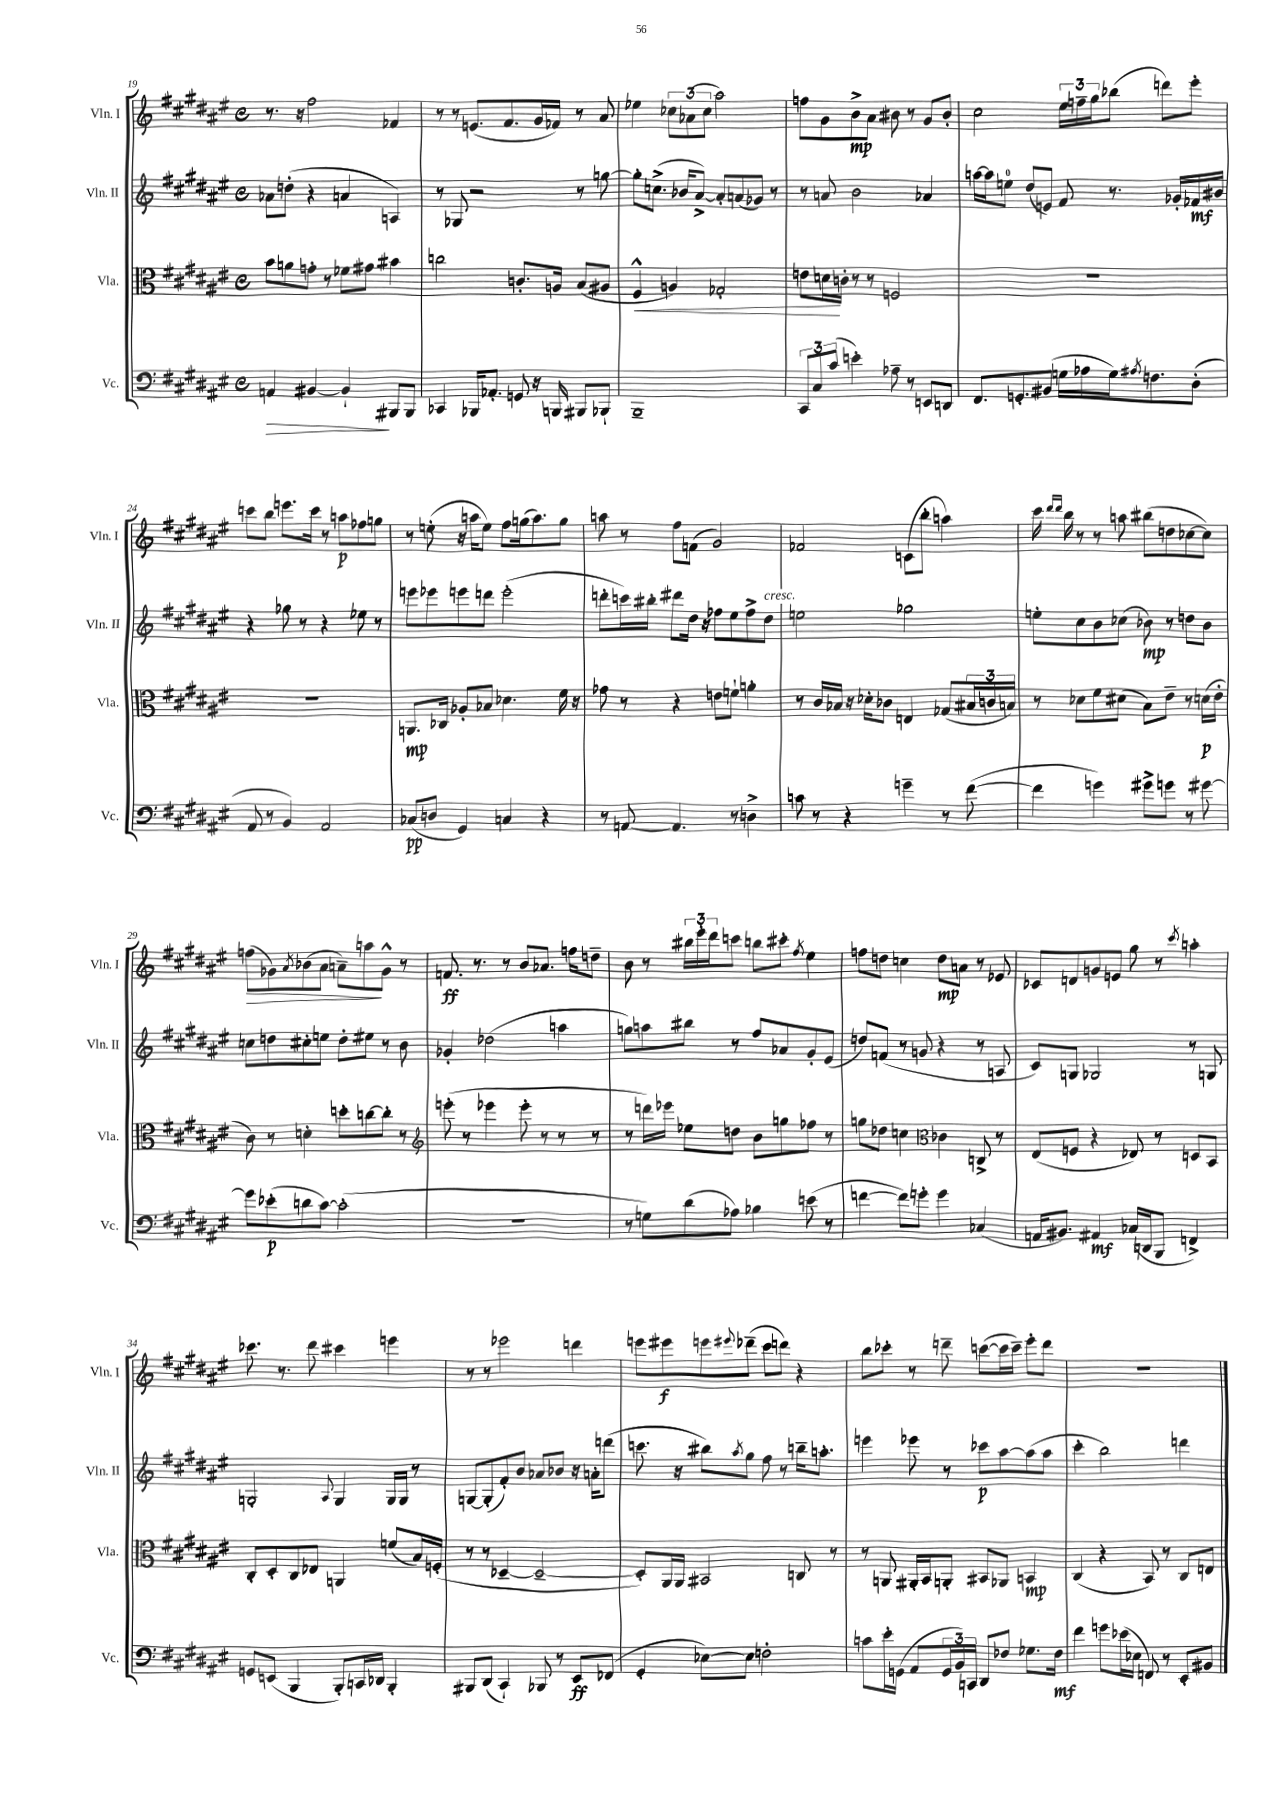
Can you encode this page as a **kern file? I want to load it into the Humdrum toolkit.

**kern	**kern	**kern	**kern
*staff4	*staff3	*staff2	*staff1
*clefF4	*clefC3	*clefG2	*clefG2
*k[f#c#g#d#a#e#]	*k[f#c#g#d#a#e#]	*k[f#c#g#d#a#e#]	*k[f#c#g#d#a#e#]
*M4/4	*M4/4	*M4/4	*M4/4
*met(c)	*met(c)	*met(c)	*met(c)
4AA	8b	8a-	8.r
.	8a	(8dd'	.
.	.	.	16r
[4BB#	8g'	4r	2ff#
.	8r	.	.
4BB#`]	8f-	4a	.
.	8g#	.	.
8BBB#	4b#	4A)	4f-
8BBB#	.	.	.
=	=	=	=
4CC-	2cc	8r	8r
.	.	8G-	8r
16BBB-	.	2r	(8.e
8.AA-'	.	.	.
.	.	.	8.f#
8GG	8.c'	.	.
16r	.	.	16g#
16BBB	16A	.	16f-)
8BBB#	(8B	8r	8r
8BBB-`	8A#	[8gg	8a#
=	=	=	=
1BBB~	4F#^^	8gg']	4ee-
.	.	(8.cc^	.
.	4A)	.	12cc-
.	.	16b-	.
.	.	.	(12a-
.	.	[8a#^)	.
.	.	.	12cc-
.	2G-'	8a#']	2aa#)
.	.	(8a	.
.	.	8g-)	.
.	.	8r	.
=	=	=	=
12CC#	8e	8r	8ff
12C#	.	.	.
.	16d	8a	8g#
(12c#	.	.	.
.	16c'	.	.
4e')	8r	2b	8b^
.	8r	.	8a#
8A-~	2F	.	8b#
8r	.	.	8r
8EE	.	4a-	8g#
8DD	.	.	8b#'
=	=	=	=
8.FF#	1r	[16aa	2cc#
.	.	16aa]	.
.	.	8ee	.
8.GG'	.	.	.
.	.	(8dd#	.
(8BB#	.	8e)	.
16G	.	8f#	24ee#
.	.	.	24ff~
16A-	.	.	.
.	.	.	24gg#
16G)	.	8.r	(8bb-
8qA#	.	.	.
8.F	.	.	.
.	.	.	8ddd)
.	.	16g-'	.
(8D#'	.	16f-	8eee#'
.	.	16b#	.
=	=	=	=
8AA#	1r	4r	8ccc
8r	.	.	8bb
4BB)	.	8gg-	8.eee
.	.	8r	.
.	.	.	16ccc
2AA#	.	4r	8r
.	.	.	8aa
.	.	8ee-	8ff-
.	.	8r	8gg
=	=	=	=
(8C-	8.AA	8eee	8r
8D	.	8eee-	(8ee'
.	16C-	.	.
4GG#)	8A-'	8eee	16r
.	.	.	16aa
.	8B-	8ddd	8ee)
4C	4.d-	(2eee'	8ff#
.	.	.	(16gg
.	.	.	8.aa)
4r	.	.	.
.	16f#	.	8gg
.	16r	.	.
=	=	=	=
8r	8g-	8ddd'	8aa
[8AA	8r	16ccc)	8r
.	.	16bb#'	.
4.AA]	4r	8ddd#	8ff#
.	.	16dd#	(8f
.	.	16r	.
.	8e	8ff-	2g#)
8r	8f`	8ee#	.
4D^	4a'	8ff-^	.
.	.	8dd#	.
=	=	=	=
8c	8r	2ee	2f-
8r	16c#	.	.
.	16B-	.	.
4r	16r	.	.
.	16d-'	.	.
.	8c-	.	.
4g~	4E	2gg-	(8c
.	.	.	8bb'
8r	(8G-	.	4aa)
([8f#	24B#	.	.
.	24c	.	.
.	24B)	.	.
=	=	=	=
4f#]	8r	8ee'	16ccc#
.	.	.	16qqddd#
.	.	.	16qqddd#
.	.	.	16bb
.	8d-	8cc#	8r
4g)	8f#	8b	8r
.	(8d#	(8cc-	8aa
8g#^	8B)	8b-)	(8bb#
8g	8e#~	8r	8dd
8r	8r	8dd	[8cc-
[8g#	(16d	8b-	8cc-])
.	16e#'	.	.
=	=	=	=
8g#]	8c#)	8cc	(8ff
(8e-'	8r	8dd	8g-)
.	.	.	8qa#
8d	4d'	8cc#'	(8b-
[8c#)	.	8ee	8a#
(2c#']	8dd'	8dd'	8a~)
.	[8cc	8ee#	8aa
.	8cc']	8r	8g-^^
.	8r	8b	8r
=	=	=	=
*	*clefG2	*	*
1r	(8eee'	4g-'	8.f
.	8r	.	.
.	.	.	8.r
.	4eee-	(2dd-	.
.	.	.	8r
.	8eee-'	.	8b
.	8r	.	8.a-
.	8r	4aa	.
.	.	.	16ff
.	8r	.	8dd~
=	=	=	=
8r	8r	8gg)	8b
8G)	16ddd)	8aa	8r
.	16eee-	.	.
(8d#	8ee-	8bb#	24bb#
.	.	.	24eee#'
.	.	.	24ddd#
8A-)	8dd	8r	8ccc
4B-	8b	8ff#	8bb
.	8gg	8a-	8ccc#'
.	.	.	8qff#
(8e	8ff-	8g#'	4ee#
8r	8r	(8e#	.
=	=	=	=
[4f	8gg	8dd)	8ff
.	8dd-	(8f	8dd
8f])	4cc	8r	4cc
8g'	.	8g	.
*	*clefC3	*	*
4g	4c-	4r	8dd
.	.	.	8a
(4C-	8C^	8r	8r
.	8r	8A	8e-
=	=	=	=
16AA	(8E#	8c#)	8c-
8.BB#)	.	.	.
.	8F	8G	8d
4AA#	4r	2G-	8g
.	.	.	8e
(16C-	8E-)	.	8gg#
16DD	.	.	.
8BBB	8r	.	8r
.	.	.	8qccc#
4FF^)	8D	8r	4aa'
.	8BB	8G	.
=	=	=	=
8GG	8C#'	2G'	8.ccc-
(8EE	8D#'	.	.
.	.	.	8.r
4BBB	8C#	.	.
.	8E-	.	8ddd#
.	.	8qqA#	.
8BBB')	4AA	4G	4ccc#
16CC	.	.	.
16DD-	.	.	.
4BBB'	(8f	16G	4eee
.	.	16G	.
.	16B)	8r	.
.	(16F'	.	.
=	=	=	=
8BBB#	8r	[8G	8r
(8DD#	8r	(8G']	8r
4CC#`)	[4D-~	8f#')	2eee-
.	.	8b	.
8BBB-	2D-~_	8a-	.
8r	.	8b-	.
8EE#	.	16r	4ddd
.	.	16a'	.
(8FF-	.	(8ddd	.
=	=	=	=
4GG#'	8D-'])	8.ccc	8eee
.	16AA#	.	8eee#
.	16AA#	16r	.
[8E-)	2BB#	8bb#)	8eee
.	.	8qaa#	8qqeee#
8E-]	.	8gg#	(8ddd-~
2F'	.	8ff#	8ccc#
.	.	8r	8ddd)
.	8C	16bb~	4r
.	.	8.aa'	.
.	8r	.	.
=	=	=	=
8c	8r	4eee	8bb
16e#'	8AA	.	8ccc-'
(16GG	.	.	.
8AA#	16AA#'	8eee-	8r
.	16BB	.	.
24GG	8AA'	8r	8ddd~
24BB)	.	.	.
24CC	.	.	.
8DD#	8BB#	8ccc-	([8ccc
8F-	8AA-	[8aa#	16ccc]
.	.	.	16ccc~)
8.G-	4BB	(8aa#]	8eee#'
.	.	8aa#	8ddd
16F-	.	.	.
=	=	=	=
4f#	(4C#	4ccc#'	1r
8g	4r	2bb)	.
(16e-	.	.	.
16E-	.	.	.
8FF)	8BB)	.	.
8r	8r	.	.
8EE#'	8C#	4ddd	.
8BB#	8E	.	.
==	==	==	==
*-	*-	*-	*-
